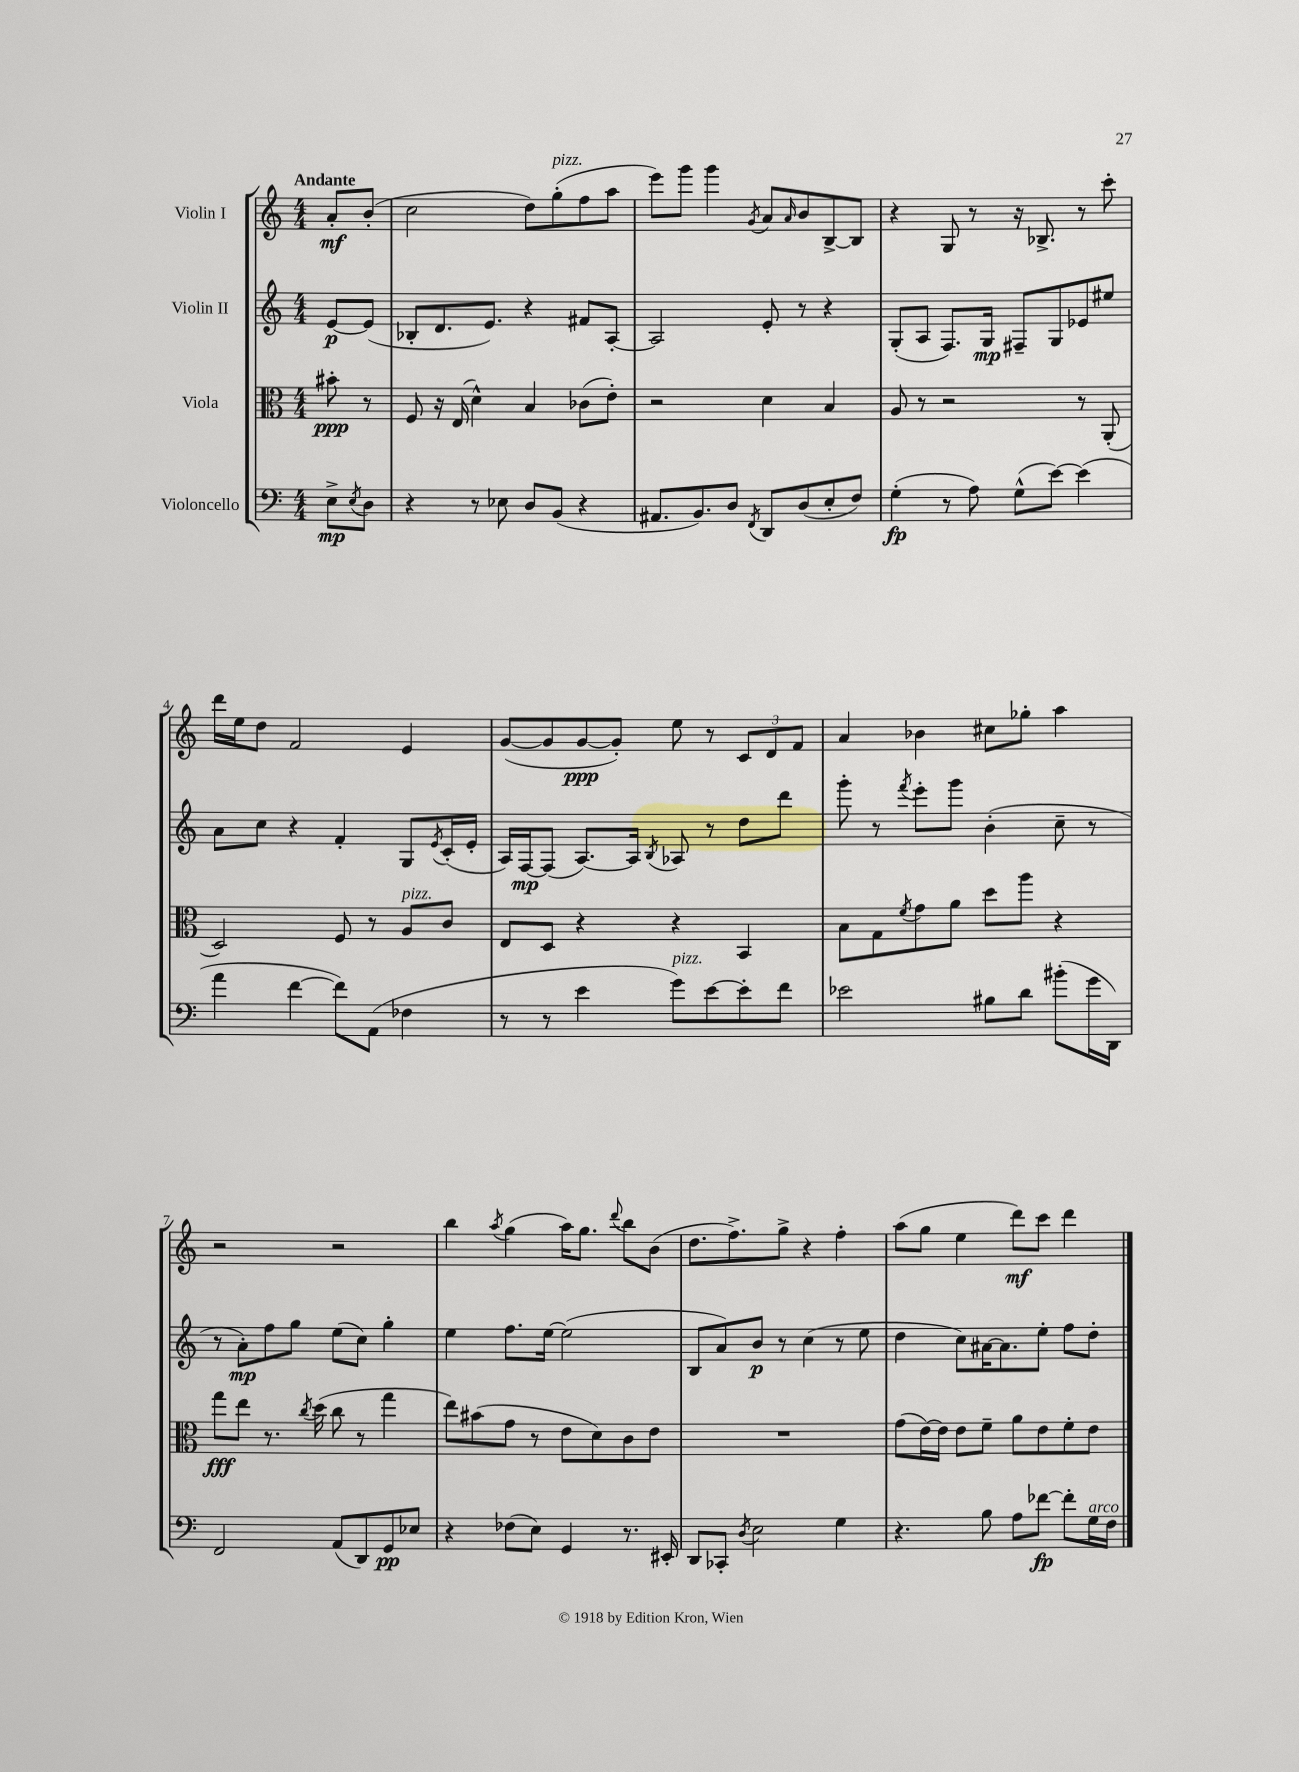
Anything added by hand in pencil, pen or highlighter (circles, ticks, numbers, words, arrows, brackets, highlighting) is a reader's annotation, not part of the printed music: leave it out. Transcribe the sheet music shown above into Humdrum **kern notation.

**kern	**dynam	**kern	**dynam	**kern	**dynam	**kern	**dynam
*part4	*part4	*part3	*part3	*part2	*part2	*part1	*part1
*staff4	*staff4	*staff3	*staff3	*staff2	*staff2	*staff1	*staff1
*I"Violoncello	*	*I"Viola	*	*I"Violin II	*	*I"Violin I	*
*clefF4	*	*clefC3	*	*clefG2	*	*clefG2	*
*k[]	*	*k[]	*	*k[]	*	*k[]	*
*M4/4	*	*M4/4	*	*M4/4	*	*M4/4	*
=	=	=	=	=	=	=	=
!	!	!	!	!	!	!LO:TX:a:B:t=Andante	!
8E^\L	mp	8b#X'\	ppp	[8e/L	p	8a'/L	mf
8qE/	.	.	.	.	.	.	.
8D\J	.	8r	.	(8e/J]	.	(8b'/J	.
=1	=1	=1	=1	=1	=1	=1	=1
4r	.	8F/	.	8B-X'/L	.	2cc\	.
.	.	16r	.	8.d/	.	.	.
.	.	(16E/	.	.	.	.	.
8r	.	4d^^\)	.	.	.	.	.
.	.	.	.	8.e/J)	.	.	.
8E-X\	.	.	.	.	.	.	.
8D/L	.	4B/	.	4r	.	8dd\L)	.
!	!	!	!	!	!	!LO:TX:a:i:t=pizz.	!
(8BB/J	.	.	.	.	.	(8gg'\	.
4r	.	(8c-X\L	.	8f#X/L	.	8ff\	.
.	.	8e'\J)	.	[8A'/J	.	8aa\J	.
=2	=2	=2	=2	=2	=2	=2	=2
8.AA#X/L	.	2r	.	2A/]	.	8eee\L)	.
.	.	.	.	.	.	8ggg\J	.
8.BB/)	.	.	.	.	.	.	.
.	.	.	.	.	.	4ggg\	.
8D/J	.	.	.	.	.	.	.
8qFF/	.	.	.	.	.	8qg/	.
8DD/L	.	4d\	.	8e'/	.	8a/L	.
.	.	.	.	.	.	16qqa/	.
(8D/	.	.	.	8r	.	8b/	.
8E'/	.	4B/	.	4r	.	[8B^/	.
8F/J)	.	.	.	.	.	8B/J]	.
=3	=3	=3	=3	=3	=3	=3	=3
(4G'\	fp	8A/	.	(8G'/L	.	4r	.
.	.	8r	.	8A/J	.	.	.
8r	.	2r	.	8.F/L)	.	8G/	.
8A\)	.	.	.	.	.	8r	.
.	.	.	.	16G/Jk	mp	.	.
(8G^^\L	.	.	.	8F#X~/L	.	16r	.
.	.	.	.	.	.	8.B-X^/	.
[8e\J)	.	.	.	8G/	.	.	.
(4e\]	.	8r	.	8e-X/	.	8r	.
.	.	(8AA'/	.	8ee#X/J	.	8ccc'\	.
!!LO:LB:g=z
=4	=4	=4	=4	=4	=4	=4	=4
4a\	.	2D/)	.	8a\L	.	16ddd\LL	.
.	.	.	.	.	.	16ee\J	.
.	.	.	.	8cc\J	.	8dd\J	.
[4f\	.	.	.	4r	.	2f/	.
8f\L])	.	8F/	.	4f'/	.	.	.
(8AA\J	.	8r	.	.	.	.	.
!	!	!LO:TX:a:i:t=pizz.	!	!	!	!	!
4F-X\	.	8A/L	.	8G/L	.	4e/	.
.	.	.	.	8qe/	.	.	.
.	.	8c/J	.	(16c'/L	.	.	.
.	.	.	.	16e'/JJ	.	.	.
=5	=5	=5	=5	=5	=5	=5	=5
8r	.	8E/L	.	16A/LL)	.	([8g/L	.
.	.	.	.	[16F/J	mp	.	.
8r	.	8D/J	.	(8F/J]	.	8g/]	.
4e\	.	4r	.	[8.A/L)	.	[8g/	ppp
.	.	.	.	.	.	8g'/J])	.
.	.	.	.	16A/Jk]	.	.	.
.	.	.	.	8qB/	.	.	.
!LO:TX:a:i:t=pizz.	!	!	!	!	!	!	!
8g\L)	.	4r	.	8A-X/	.	8ee\	.
[8e\	.	.	.	8r	.	8r	.
8e'\]	.	4BB/	.	8dd\L	.	12c/L	.
.	.	.	.	.	.	12d/	.
8f\J	.	.	.	8ddd\J	.	.	.
.	.	.	.	.	.	12f/J	.
=6	=6	=6	=6	=6	=6	=6	=6
2e-X\	.	8B\L	.	8ggg'\	.	4a/	.
.	.	8G\	.	8r	.	.	.
.	.	8qf/	.	8qfff/	.	.	.
.	.	8g\	.	8eee'\L	.	4b-X\	.
.	.	8a\J	.	8ggg\J	.	.	.
8B#X\L	.	8dd\L	.	(4b'\	.	8cc#X\L	.
8d\J	.	8aa\J	.	.	.	8gg-X'\J	.
(8b#X'\L	.	4r	.	8cc~\	.	4aa\	.
16g\L	.	.	.	8r	.	.	.
16DD\JJ)	.	.	.	.	.	.	.
!!LO:LB:g=z
=7	=7	=7	=7	=7	=7	=7	=7
2FF/	.	8gg\L	fff	8r	.	2r	.
.	.	8ee\J	.	8a'\L)	mp	.	.
.	.	8.r	.	8ff\	.	.	.
.	.	.	.	8gg\J	.	.	.
.	.	8qcc/	.	.	.	.	.
.	.	(16dd\	.	.	.	.	.
(8AA/L	.	8cc\	.	(8ee\L	.	2r	.
8DD/)	.	8r	.	8cc\J)	.	.	.
8GG/	pp	4gg\	.	4gg'\	.	.	.
8E-X/J	.	.	.	.	.	.	.
=8	=8	=8	=8	=8	=8	=8	=8
4r	.	8ee\L)	.	4ee\	.	4bb\	.
.	.	(8b#X\	.	.	.	.	.
.	.	.	.	.	.	8qaa/	.
(8F-X\L	.	8g\J	.	8.ff\L	.	(4gg\	.
8E\J)	.	8r	.	.	.	.	.
.	.	.	.	[16ee\Jk	.	.	.
4GG/	.	8e\L	.	(2ee\]	.	16aa\KL)	.
.	.	.	.	.	.	8.gg\J	.
.	.	8d\)	.	.	.	.	.
.	.	.	.	.	.	8qqddd/	.
8.r	.	8c\	.	.	.	8bb\L	.
.	.	8e\J	.	.	.	(8b\J	.
16EE#X'/	.	.	.	.	.	.	.
=9	=9	=9	=9	=9	=9	=9	=9
8DD/L	.	1r	.	8B/L	.	8.dd\L	.
8CC-X'/J	.	.	.	8a/)	.	.	.
.	.	.	.	.	.	8.ff^\)	.
8qD/	.	.	.	.	.	.	.
2E\	.	.	.	8b/J	p	.	.
.	.	.	.	8r	.	8gg^\J	.
.	.	.	.	(4cc\	.	4r	.
4G\	.	.	.	8r	.	4ff'\	.
.	.	.	.	8ee\	.	.	.
=10	=10	=10	=10	=10	=10	=10	=10
4.r	.	(8g\L	.	4dd\	.	(8aa\L	.
.	.	[16e\L)	.	.	.	8gg\J	.
.	.	16e\JJ]	.	.	.	.	.
.	.	8e\L	.	8cc\L)	.	4ee\	.
8B\	.	8f~\J	.	[16a#X\K	.	.	.
.	.	.	.	8.a#\]	.	.	.
8A\L	.	8a\L	.	.	.	8ddd\L)	mf
[8f-X\J	fp	8e\	.	8ee'\J	.	8ccc\J	.
8f-'\L]	.	8f'\	.	8ff\L	.	4ddd\	.
!LO:TX:a:i:t=arco	!	!	!	!	!	!	!
16G\L	.	8e\J	.	8dd'\J	.	.	.
16F\JJ	.	.	.	.	.	.	.
==	==	==	==	==	==	==	==
*-	*-	*-	*-	*-	*-	*-	*-
